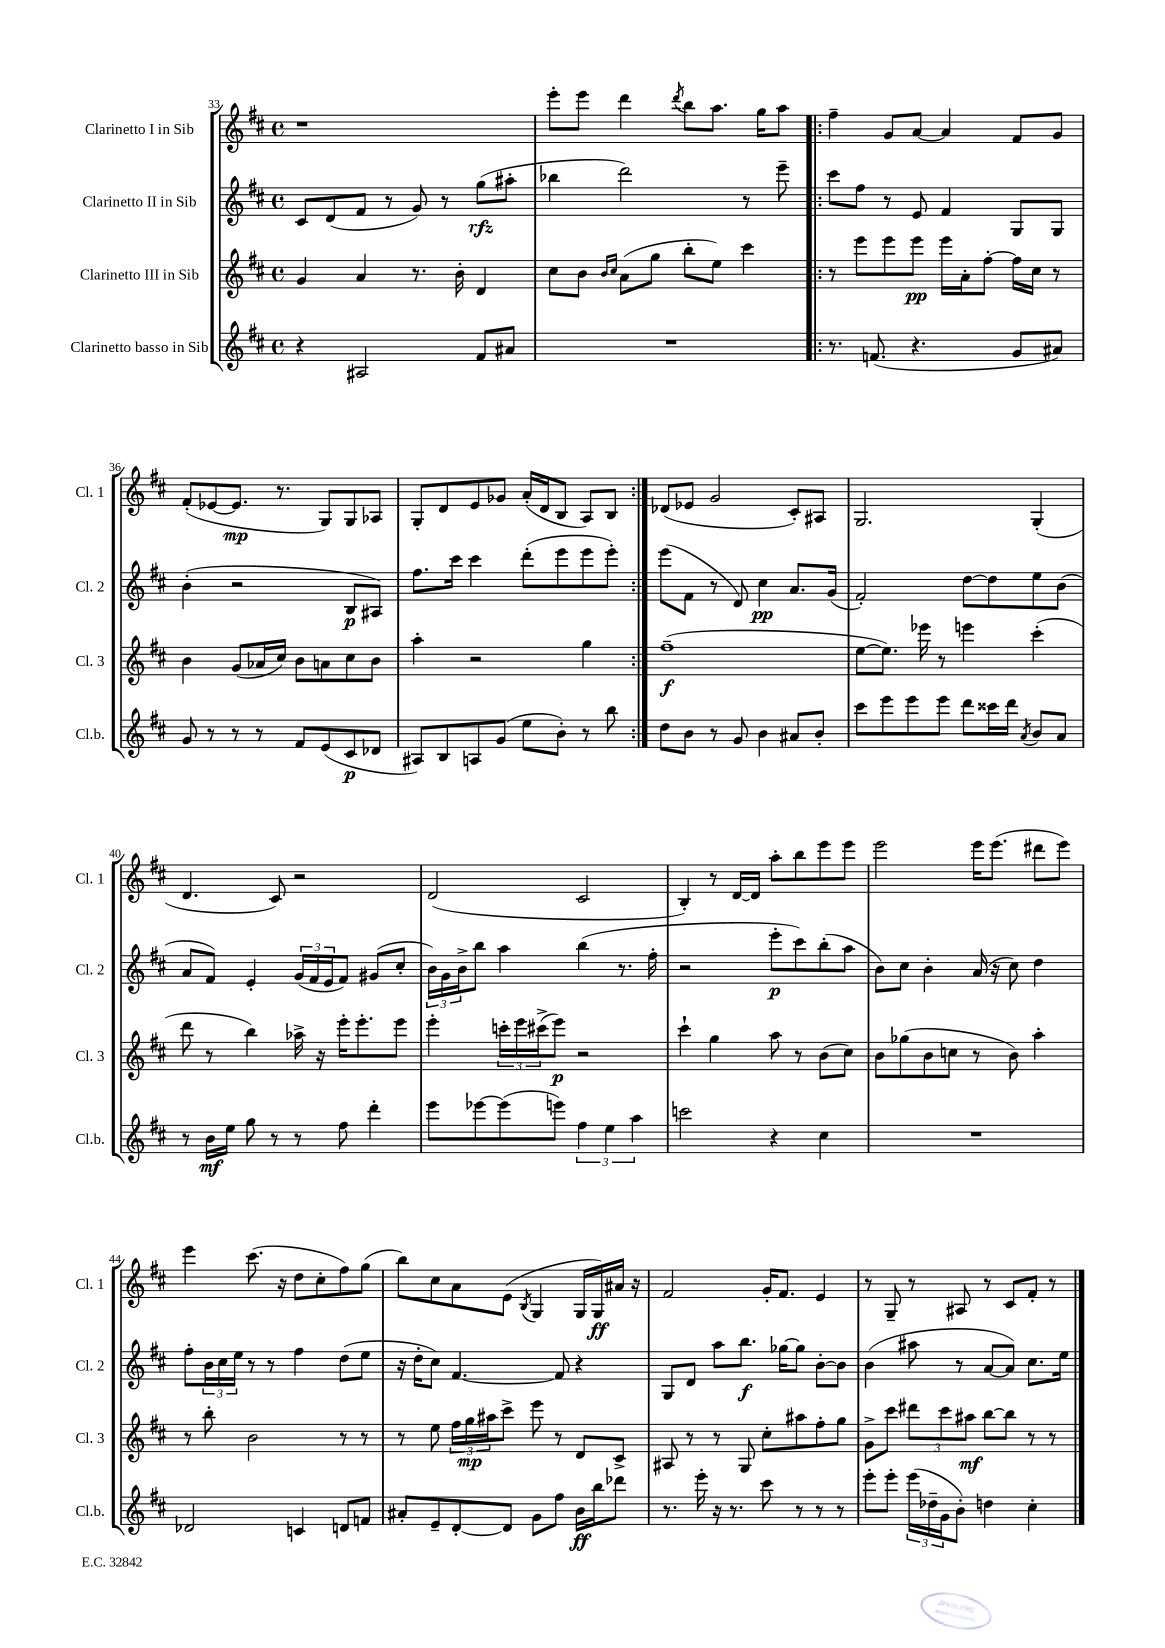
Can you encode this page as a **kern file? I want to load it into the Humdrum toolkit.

**kern	**kern	**kern	**kern
*staff4	*staff3	*staff2	*staff1
*clefG2	*clefG2	*clefG2	*clefG2
*k[f#c#]	*k[f#c#]	*k[f#c#]	*k[f#c#]
*M4/4	*M4/4	*M4/4	*M4/4
*met(c)	*met(c)	*met(c)	*met(c)
4r	4g/	8c#/L	1r
.	.	(8d/	.
2A#/	4a/	8f#/J	.
.	.	8r	.
.	8.r	8g/)	.
.	.	8r	.
.	16b'\	.	.
8f#/L	4d/	(8gg\L	.
8a#/J	.	8aa#'\J	.
=	=	=	=
1r	8cc#\L	4bb-\	8eee'\L
.	8b\J	.	8eee\J
.	16qqb/LL	.	.
.	16qqcc#/JJ	.	.
.	(8a\L	2ddd\)	4ddd\
.	8gg\J	.	.
.	.	.	8qddd/
.	8bb'\L	.	8bb\L
.	8ee\J)	.	8.aa\J
.	4ccc#\	8r	.
.	.	.	16gg\LK
.	.	8eee~\	8aa\J
=!|:	=!|:	=!|:	=!|:
8.r	8r	8ccc#\L	4ff#~\
.	8eee\L	8ff#\J	.
(8.f/	.	.	.
.	8eee\	8r	8g/L
4.r	8eee\J	8e/	[8a/J
.	16eee\LL	4f#/	4a/]
.	16a'\J	.	.
.	[8ff#'\J	.	.
8g/L	16ff#\]LL	8G/L	8f#/L
.	16cc#\JJ	.	.
8a#/J)	8r	8G/J	8g/J
=	=	=	=
8g/	4b\	(4b'\	(8f#'/L
8r	.	.	[8e-/
8r	(8g/L	2r	8.e-/]J
8r	16a-/L	.	.
.	16cc#/JJ)	.	8.r
8f#/L	8b\L	.	.
(8e/	8a\	.	8G/L)
8c#/	8cc#\	8B/L	8G/
8d-/J	8b\J	8A#/J)	8A-/J
=	=	=	=
8A#/L)	4aa'\	8.ff#\L	8G'/L
8B/	.	.	8d/
.	.	16ccc#\Jk	.
8A/	2r	4ccc#\	8e/
(8g/J	.	.	8g-/J
8ee\L	.	(8ddd'\L	(16a'/LL
.	.	.	16d/J
8b'\J)	.	8eee\	8B/J
8r	4gg\	8eee\	8A/L)
8bb\	.	8eee'\J)	8B/J
=:|!	=:|!	=:|!	=:|!
8dd\L	(1ff#~	(8eee\L	(8d-/L
8b\J	.	8f#\J	8e-/J
8r	.	8r	2g/
8g/	.	8d/)	.
4b\	.	4cc#\	.
8a#/L	.	8.a/L	8c#'/L)
8b'/J	.	.	8A#/J
.	.	(16g/Jk	.
=	=	=	=
8ccc#\L	[8ee\L	2f#'/)	2.G/
8eee\	8.ee\]J)	.	.
8eee\	.	.	.
.	16eee-\	.	.
8eee\J	8r	.	.
8ddd\L	4eee\	[8dd\L	.
16ccc##\L	.	8dd\]	.
16ddd\JJ	.	.	.
8qa/	.	.	.
8b/L	(4ccc#'\	8ee\	(4G'/
8a/J	.	(8b\J	.
=	=	=	=
8r	8ddd\	8a/L	4.d/
16b\LL	8r	8f#/J)	.
16ee\JJ	.	.	.
8gg\	4bb\)	4e'/	.
8r	.	.	8c#/)
8r	16aa-^\	(24g/LL	2r
.	.	24f#/	.
.	16r	.	.
.	.	24e/J	.
8ff#\	16eee'\LK	8f#/J)	.
.	8.eee'\	.	.
4ddd'\	.	(8g#/L	.
.	8eee\J	8cc#'/J	.
=	=	=	=
8eee\L	4eee'\	24b\LL)	(2d/
.	.	24g\	.
.	.	24b^\J	.
[8eee-\	.	8bb\J	.
(8eee-\]	24ccc'\LL	4aa\	.
.	24eee\	.	.
.	(24ccc#^\J	.	.
8eee\J)	8eee\J)	.	.
6ff#\	2r	(4bb\	2c#/
6ee\	.	.	.
.	.	8.r	.
6aa\	.	.	.
.	.	16ff#'\	.
=	=	=	=
2ccc\	4ccc#`\	2r	4B'/)
.	4gg\	.	8r
.	.	.	[16d/LL
.	.	.	16d/]JJ
4r	8aa\	8eee'\L	8aa'\L
.	8r	8ccc#\)	8bb\
4cc#\	(8b\L	(8bb'\	8eee\
.	8cc#\J)	8aa\J	8eee\J
=	=	=	=
1r	8b\L	8b\L)	2eee\
.	(8gg-\	8cc#\J	.
.	8b\	4b'\	.
.	8cc\J	.	.
.	8r	(16a/	16eee\LK
.	.	16r	(8.eee\J
.	8b\)	8cc#\)	.
.	4aa'\	4dd\	8ddd#\L
.	.	.	8eee\J)
=	=	=	=
2d-/	8r	8ff#'\L	4eee\
.	8bb'\	24b\L	.
.	.	24cc#\	.
.	.	24ee\JJ	.
.	2b\	8r	(8.ccc#\
.	.	8r	.
.	.	.	16r
4c/	.	4ff#\	8dd\L
.	.	.	8cc#'\
8d/L	8r	(8dd\L	8ff#\)
8f/J	8r	8ee\J	(8gg\J
=	=	=	=
8a#'/L	8r	16r	8bb\L)
.	.	16dd'\LK	.
8e~/	8ee\	8cc#\J)	8cc#\
[8d'/	24ff#\LL	[4.f#/	8a\
.	24gg\	.	.
.	24aa#\J	.	.
8d/]J	8ccc#^\J	.	(8e\J
.	.	.	8qB/
8g\L	8eee\	.	4G/
8ff#\J	8r	8f#/]	.
16b\LL	8d/L	4r	16G/LL
16bb\J	.	.	16G/)
8ddd-\J	8c#^/J	.	16a#/JJ
.	.	.	16r
=	=	=	=
8.r	8A#/	8G/L	2f#/
.	8r	8d/J	.
16eee'\	.	.	.
16r	8r	8aa\L	.
8.r	.	.	.
.	8G/	8.bb\J	.
8ccc#\	8cc#'\L	.	16g'/LK
.	.	[16gg-\LK	8.f#/J
8r	8aa#\	8gg-\]J	.
8r	8ff#'\	[8b'\L	4e/
8r	8gg\J	8b\]J	.
=	=	=	=
8eee'\L	8g^\L	(4b\	8r
8eee'\J	8ccc#\J	.	8G~/
(24eee\LL	12ddd#\L	8aa#\	8r
24dd-~\	.	.	.
24g\J	12ccc#\	.	.
8b'\J)	.	8r	8A#/
.	12aa#\J	.	.
4dd\	[8bb\L	[8a/L	8r
.	8bb\]J	8a/]J)	8c#/L
4cc#'\	8r	8.cc#\L	8f#'/J
.	8r	.	8r
.	.	16ee\Jk	.
==	==	==	==
*-	*-	*-	*-
